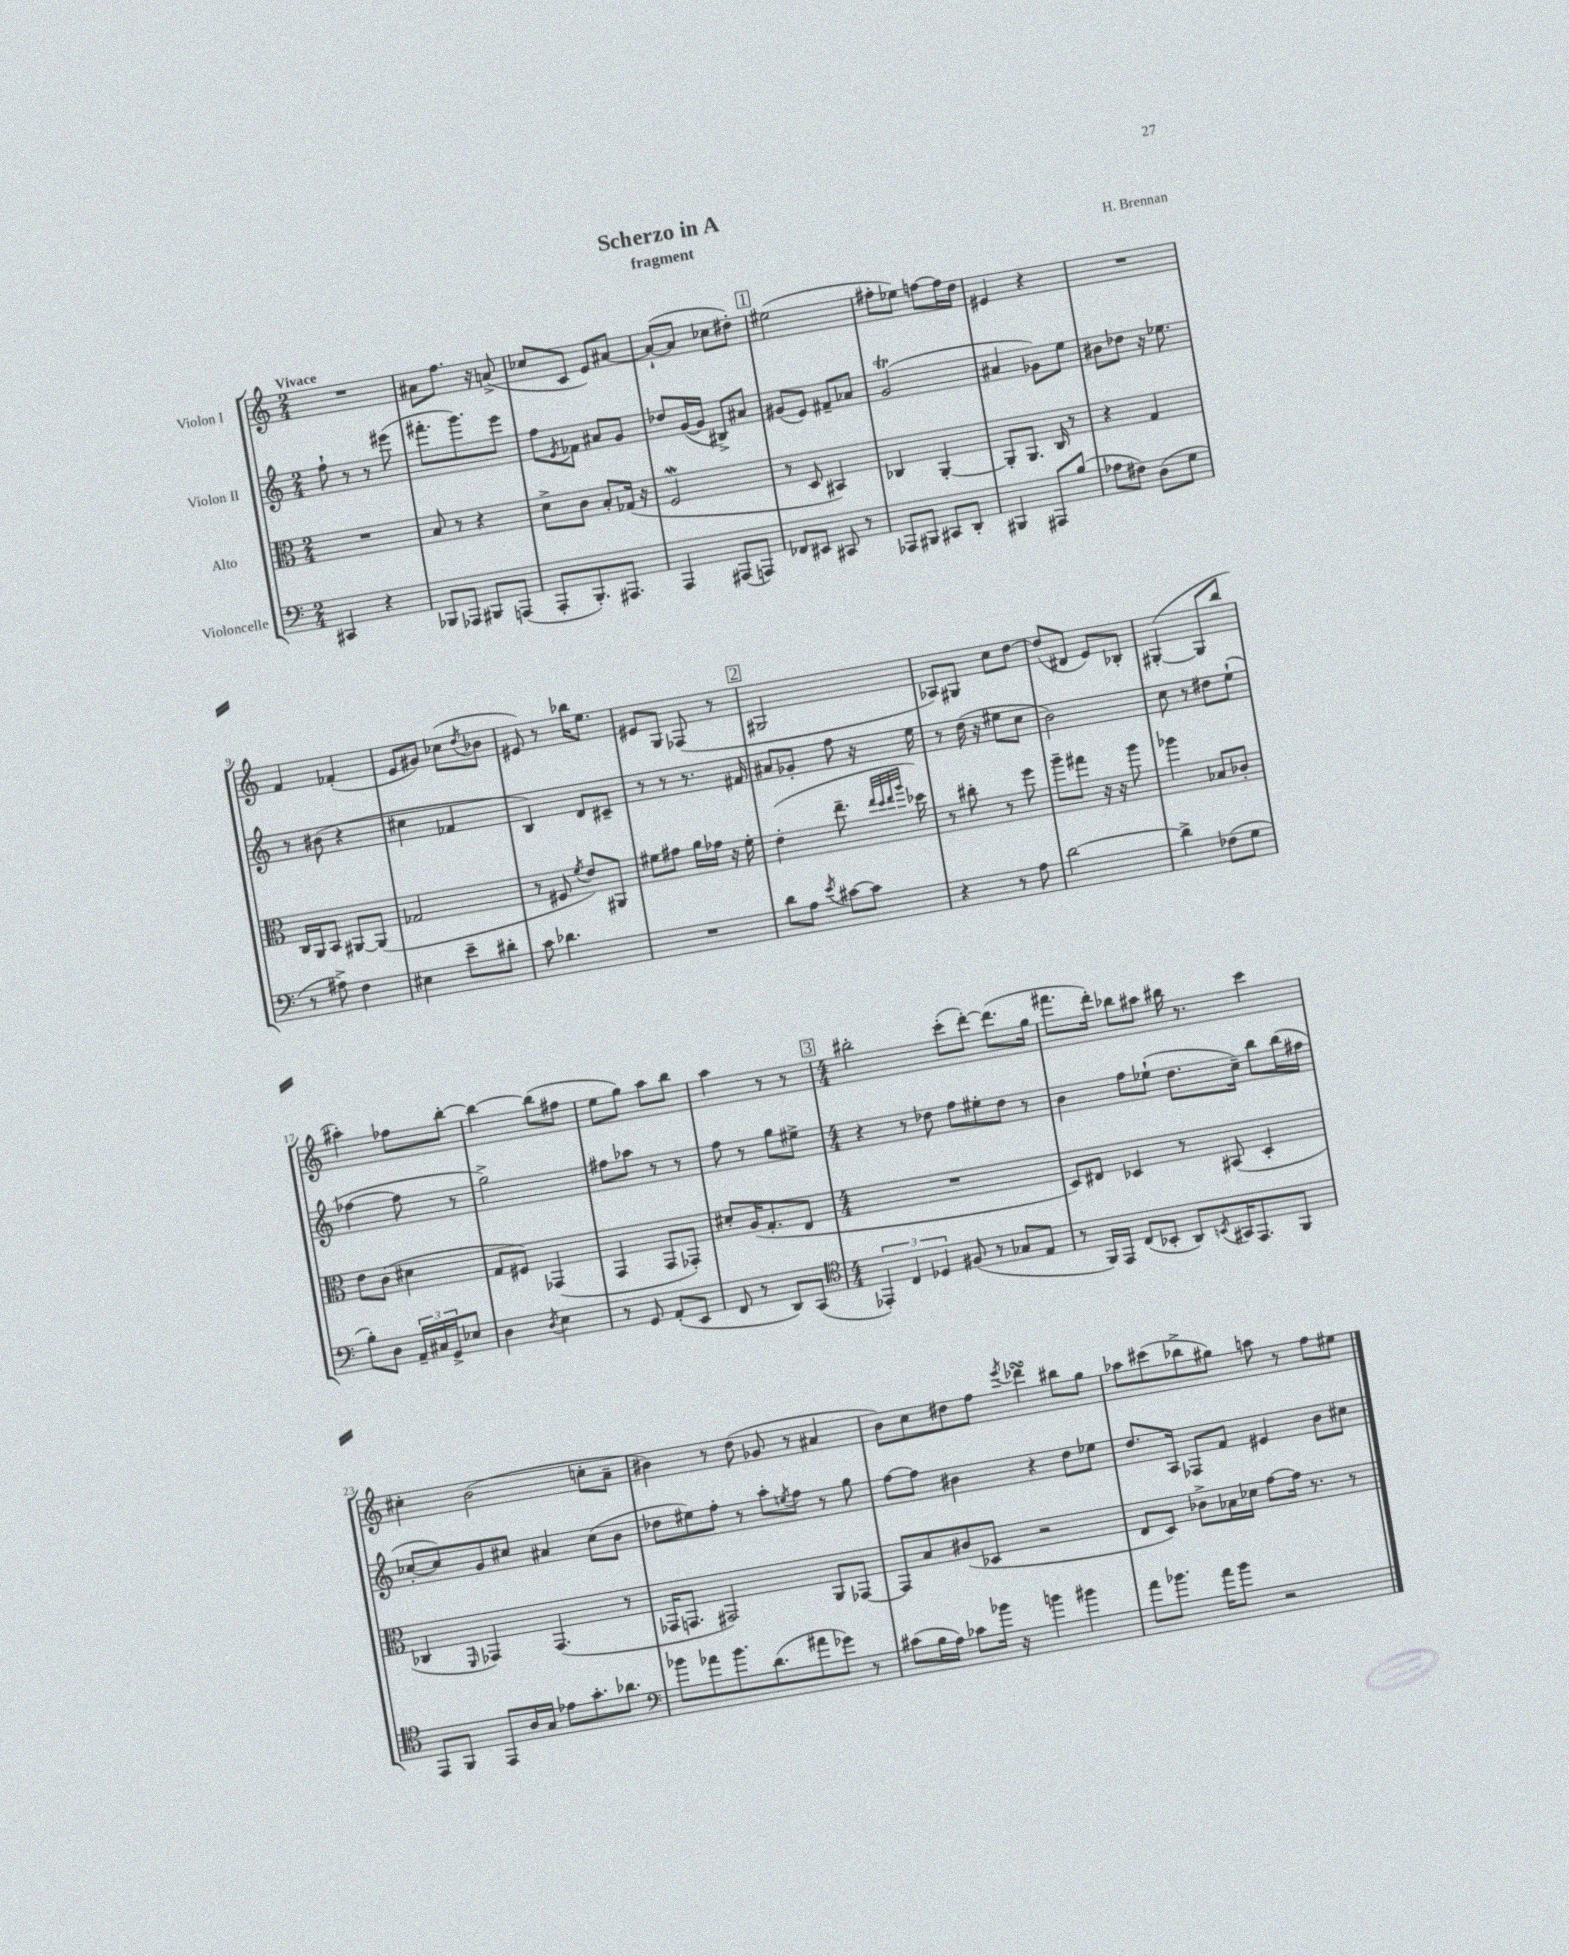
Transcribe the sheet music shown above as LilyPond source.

\header { title = "Scherzo in A" composer = "H. Brennan" subtitle = "fragment" }
<<
\new StaffGroup <<
\new Staff = "s0" \with { instrumentName = "Violon I" } {
    \clef treble \key c \major \numericTimeSignature \time 2/4 \tempo "Vivace"
    R2 |
    ais'8 f''8. r16 a'8->( |
    ces''8 c'8 e'8) ais'8~ |
    ais'8~-!( ais'8 ces''8 dis''8-.) |
    \mark \markup { \box "1" } eis''2( |
    fis''8-. ees''8) f''8~ f''16 d''16 |
    eis'4 r4 |
    R2 |
    f'4 fes'4-.( |
    e'8 gis'8) ces''8( \acciaccatura { d''8 } bes'8 |
    eis'8) r8 bes''16 e''8. |
    eis'8 g8 fes8( r8 |
    \mark \markup { \box "2" } gis2 |
    aes8) gis8 c''8 d''8~ |
    d''8( dis'8 e'8) bes8-. |
    gis4~-.( gis8 b''8 |
    ais''4-.) fes''8 b''8~-. |
    b''4~ b''8( fis''8 |
    e''8 g''8) a''8 b''8 |
    a''4 r8 r8 |
    \mark \markup { \box "3" } \numericTimeSignature \time 4/4 bis''2-. c'''8-.( d'''8~-.) d'''8.( g''16 |
    fis'''8. d'''16-.) bes''8 ais''8 bis''16 r8. c'''4 |
    cis''4-. b'2( c''8-. a'8-- |
    bis'4) r8 d''8( ges'8 r8 ais'4 |
    b'8) c''8 dis''8 f''8 \acciaccatura { e'''8 } des'''4\turn bis''8 g''8 |
    aes''8 cis'''8( bes''8-> gis''8) a''8 r8 f''8 eis''8 \bar "|." |
}
\new Staff = "s1" \with { instrumentName = "Violon II" } {
    \clef treble \key c \major \numericTimeSignature \time 2/4
    f''8-! r8 r8 eis'''8( |
    fis'''8.-. g'''8.) e'''8 |
    f''8 \acciaccatura { e'8 } fes'8 ais'8 g'8 |
    des''8 g'16~( g'16 bis8->) ais'8 |
    \mark \markup { \box "1" } gis'8( e'8) fis'8-- aes'8 |
    g'2\trill( |
    ais'4 ges'8) e''8 |
    bis'8 des''8 r16 ees''8. |
    r8 bis'8( r4 |
    cis''4 fes'4 |
    b4) d'8 cis'8-- |
    r8 r8 r8. fis'16 |
    \mark \markup { \box "2" } ais'8 ges'8-. f''8 r16 e''16 |
    r8 d''16( r16 eis''8 c''8 |
    b'2) |
    c''8 r8 dis''8 e''8-!( |
    fes''4~ fes''8 r8 |
    g''2->) |
    fis''8 aes''8 r8 r8 |
    f''8 r8 g''8 eis''8-> |
    \mark \markup { \box "3" } \numericTimeSignature \time 4/4 r4 r8 des''8 f''8 eis''8-. des''8 r8 |
    b'4 f''8 ees''8-!( d''8. c''16--) b''8 b''16( fis''16 |
    ces''8~-. ces''8) g'8 cis''8 ais'4 cis''8( b'8 |
    des''8 eis''8) f''8-. r8 a''8-. \acciaccatura { e''8 } f''8 r8 g''8 |
    f''8~ f''8 bis'4 r4 d''8 ees''8 |
    d''8. a16 fes8 f'8 eis'4 b'8 cis''8 \bar "|." |
}
\new Staff = "s2" \with { instrumentName = "Alto" } {
    \clef alto \key c \major \numericTimeSignature \time 2/4
    R2 |
    b8 r8 r4 |
    d'8-> c'8 b8-. ges16( r16 |
    f2\mordent |
    \mark \markup { \box "1" } r8 d8 bis,4) |
    ces4 a,4~-. |
    a,8-. a,8. c16 r8 |
    r4 g4 |
    c16 a,16 b,8 ais,8~ ais,8( |
    ges2 |
    r8 fis8 \acciaccatura { f'8 } e'8) ais,8 |
    fis'8 gis'8 a'16 ges'16 r16 fis'16-. |
    \mark \markup { \box "2" } e'4-.( e''8.-- \grace { e''32 d''32 e''32 a''32 } des''16) |
    r8 cis''8-. r8 f''8 |
    a''8-- gis''8 r16 r16 a''8 |
    aes''4 bes8 ces'8-. |
    e'8 c'8( dis'4 |
    g8 fis8) ges,4( |
    g,4 g,8 ges,8-.) |
    dis'8-. a16( g8.-. e8 |
    \mark \markup { \box "3" } \numericTimeSignature \time 4/4 R1 |
    d8) eis8 des4 r8 bis,8( des4-. |
    ces4 \grace { f,16 } ges,4) ges,4.( r8 |
    ges,16 g,8. gis,2) a,8 ges,8~ |
    ges,8 b8 cis'8( des8 r2 |
    e8 d8) ces'8-> bes16 des'16 g'8~ g'16 r8. r8 \bar "|." |
}
\new Staff = "s3" \with { instrumentName = "Violoncelle" } {
    \clef bass \key c \major \numericTimeSignature \time 2/4
    cis,4 r4 |
    bes,,8 aes,,8 bis,,8 a,,8( |
    a,,8-. b,,8.-.) ais,,8. |
    a,,4 ais,,8( a,,8) |
    \mark \markup { \box "1" } fes,8 eis,8 cis,8 r8 |
    aes,,8 bis,,8 cis,8 d,8-. |
    bis,,4 ais,,8 b8( |
    aes8 fis8) d8( g8 |
    r8 ais8->) f4 |
    eis4 e'8-- dis'8-. |
    c'8 des'4. |
    R2 |
    \mark \markup { \box "2" } d'8 a8 \acciaccatura { e'8 } cis'8~ cis'8 |
    r4 r8 a8 |
    d'2~ |
    d'4-> fes8( g8 |
    b8-.) d8 \tuplet 3/2 { a,16-- cis16 g,16-> } ees8 |
    d4 \acciaccatura { d8 } e4 |
    r8 g,8 a,8-.( e,8 |
    f,8 r8 d,8) c,8( |
    \mark \markup { \box "3" } \numericTimeSignature \time 4/4 \clef tenor \tuplet 3/2 { ees,4-.) c4 des4 } fis8( r8 ges8 e8 |
    r8 f,16) e,16 c8( bes,8-. a,8) \acciaccatura { b,8 } gis,16 e,8. f,8 |
    e,8 f,8 e,8 a16 g16 ees'8 g'8.-. aes'8. |
    \clef bass bes'8 aes'8 bes'8. d'8.( ais'8 ges'8) r8 |
    cis'8( b16 a16) ces'8 bes'16 r16 b'4 bis'4 |
    a'8 bes'8. a'16 bes'8 r2 \bar "|." |
}
>>
>>
